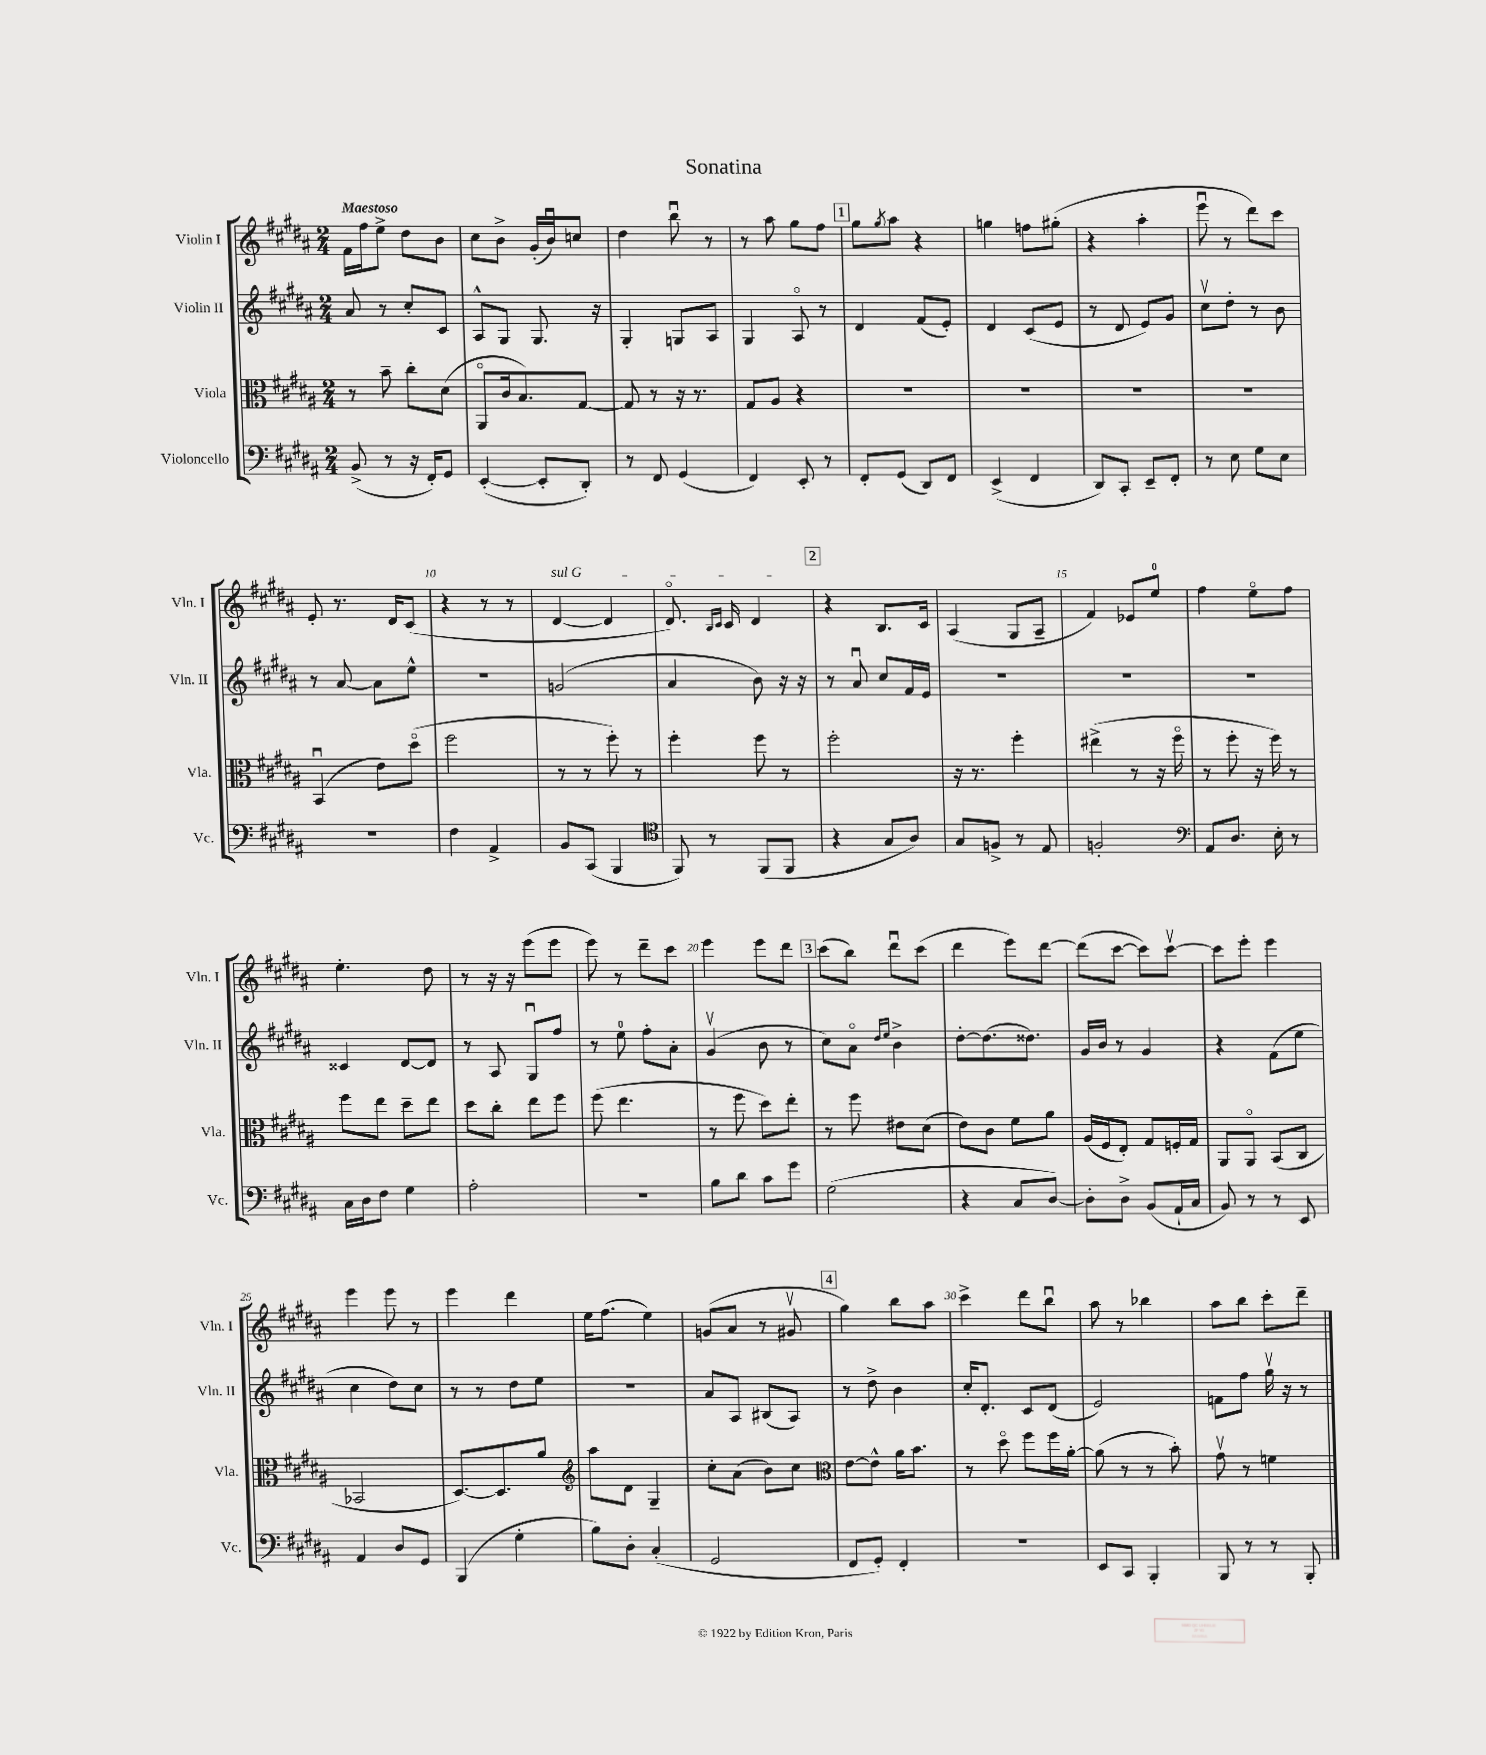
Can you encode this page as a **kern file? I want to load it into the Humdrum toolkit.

**kern	**kern	**kern	**kern
*part4	*part3	*part2	*part1
*staff4	*staff3	*staff2	*staff1
*I"Violoncello	*I"Viola	*I"Violin II	*I"Violin I
*I'Vc.	*I'Vla.	*I'Vln. II	*I'Vln. I
*clefF4	*clefC3	*clefG2	*clefG2
*k[f#c#g#d#a#]	*k[f#c#g#d#a#]	*k[f#c#g#d#a#]	*k[f#c#g#d#a#]
*M2/4	*M2/4	*M2/4	*M2/4
=1	=1	=1	=1
!	!	!	!LO:TX:a:B:t=Maestoso
(8BB^/	8r	8a#/	16f#\LL
.	.	.	16ff#\J
8r	8b~\	8r	8ee^\J
16r	8cc#'\L	8cc#'/L	8dd#\L
16FF#'/KL)	.	.	.
8GG#/J	(8d#\J	8c#/J	8b\J
=2	=2	=2	=2
([4EE'/	8AA#/L	8A#^^/L	8cc#\L
.	16c#/k	8G#/J	8b^\J
.	8.B/)	.	.
8EE'/L]	.	8.G#/	(16g#'/LL
.	.	.	16bu/J)
8DD#'/J)	[8G#/J	.	8ccn/J
.	.	16r	.
=3	=3	=3	=3
8r	8G#/]	4G#'/	4dd#\
8FF#/	8r	.	.
(4GG#/	16r	8Gn/L	8bbu\
.	8.r	.	.
.	.	8A#/J	8r
=4	=4	=4	=4
4FF#/)	8G#/L	4G#/	8r
.	8A#/J	.	8aa#\
8EE'/	4r	8A#/	8gg#\L
8r	.	8r	8ff#\J
!!LO:REH:place=s1:t=1
=5	=5	=5	=5
8FF#'/L	2r	4d#/	8gg#\L
.	.	.	8qgg#/
(8GG#/J	.	.	8aa#\J
8DD#/L)	.	(8f#/L	4r
8FF#/J	.	8e'/J)	.
=6	=6	=6	=6
(4EE^/	2r	4d#/	4ggn\
4FF#/	.	(8c#/L	8ffn\L
.	.	8e/J	(8gg#X'\J
=7	=7	=7	=7
8DD#/L)	2r	8r	4r
8CC#'/J	.	8d#/	.
8EE~/L	.	8e/L)	4aa#'\
8FF#'/J	.	8g#/J	.
=8	=8	=8	=8
8r	2r	8cc#v\L	8eeeu\
8E\	.	8dd#'\J	8r
8G#\L	.	8r	8ddd#\L)
8E\J	.	8b\	8ccc#\J
!!LO:LB:g=z
=9	=9	=9	=9
2r	(4BBu/	8r	8e'/
.	.	[8a#/	8.r
.	8e\L)	8a#\L]	.
.	.	.	16d#/KL
.	(8dd#\J	8ee^^\J	(8c#/J
=10	=10	=10	=10
4F#\	2ff#\	2r	4r
4AA#^/	.	.	8r
.	.	.	8r
=11	=11	=11	=11
!	!	!	!LO:TX:a:i:t=sul G
8BB/L	8r	(2gn/	[4d#/
(8CC#/J	8r	.	.
4BBB/	8ff#'\)	.	4d#/]
.	8r	.	.
=12	=12	=12	=12
*clefC4	*	*	*
8FF#/)	4ff#'\	4a#/	8.d#/)
8r	.	.	.
.	.	.	16qqB/LL
.	.	.	16qqc#/JJ
.	.	.	16c#/
(8FF#/L	8ff#\	8b\)	4d#/
8FF#/J	8r	16r	.
.	.	16r	.
!!LO:REH:place=s1:t=2
=13	=13	=13	=13
4r	2ff#'\	8r	4r
.	.	8a#u/	.
8G#/L	.	8cc#/L	8.B/L
8A#/J)	.	16f#/L	.
.	.	16e/JJ	16c#/Jk
=14	=14	=14	=14
8G#/L	16r	2r	(4A#/
.	8.r	.	.
8Fn^/J	.	.	.
8r	4ff#'\	.	8G#/L
8E/	.	.	8A#~/J
=15	=15	=15	=15
2Fn'/	(4ee#X^\	2r	4f#/)
.	8r	.	8e-X/L
.	16r	.	8ee/J
.	16ff#\	.	.
=16	=16	=16	=16
*clefF4	*	*	*
8AA#/L	8r	2r	4ff#\
8.D#/J	8ff#'\	.	.
.	16r	.	8ee\L
16E'\	16ff#\)	.	.
8r	8r	.	8ff#\J
!!LO:LB:g=z
=17	=17	=17	=17
16C#\LL	8ff#\L	4c##X/	4.ee'\
16D#\J	.	.	.
8F#\J	8ee\J	.	.
4G#\	8dd#~\L	[8d#/L	.
.	8ee\J	8d#/J]	8dd#\
=18	=18	=18	=18
2A#'\	8dd#\L	8r	8r
.	8cc#'\J	8A#/	16r
.	.	.	16r
.	8ee\L	8G#u/L	(8eee\L
.	8ff#\J	8ff#/J	8eee\J
=19	=19	=19	=19
2r	(8ff#\	8r	8eee\)
.	4.ee\	8ee\	8r
.	.	8ff#'\L	8ddd#~\L
.	.	8a#'\J	8ccc#\J
=20	=20	=20	=20
8B\L	8r	(4g#v/	4eee\
8d#\J	8ff#\	.	.
8c#\L	8dd#\L)	8b\	8eee\L
8g#\J	8ee'\J	8r	8ddd#\J
!!LO:REH:place=s1:t=3
=21	=21	=21	=21
(2G#\	8r	8cc#\L)	(8ccc#\L
.	8ff#\	8a#\J	8bb\J)
.	.	16qqdd#/LL	.
.	.	16qqee/JJ	.
.	8e#X\L	4b^\	8ddd#u\L
.	(8d#\J	.	(8ccc#\J
=22	=22	=22	=22
4r	8e\L)	[8dd#'\L	4ddd#\
.	8c#\J	(8.dd#\]	.
8C#/L	8f#\L	.	8eee\L)
.	.	8.dd##X\J)	.
[8D#/J)	8a#\J	.	[8ddd#\J
=23	=23	=23	=23
8D#'\L]	(16A#/LL	16g#/LL	(8ddd#\L]
.	16F#/J	16b/JJ	.
8D#^\J	8E'/J)	8r	[8ccc#\J
(8BB/L	8G#/L	4g#/	8ccc#\L])
16AA#`/L	16Fn'/L	.	[8ccc#v\J
16C#/JJ	16G#/JJ	.	.
=24	=24	=24	=24
8BB/)	8AA#/L	4r	8ccc#\L]
8r	8AA#/J	.	8eee'\J
8r	(8BB/L	(8f#\L	4eee\
8EE/	8C#/J	8ee\J	.
!!LO:LB:g=z
=25	=25	=25	=25
4AA#/	2BB-X/	4cc#\	4eee\
8D#/L	.	8dd#\L)	8eee\
8GG#/J	.	8cc#\J	8r
=26	=26	=26	=26
(4BBB/	[8.D#/L)	8r	4eee\
.	.	8r	.
.	8.D#/]	.	.
4G#'\	.	8dd#\L	4ddd#\
.	8a#/J	8ee\J	.
=27	=27	=27	=27
*	*clefG2	*	*
8B\L)	8aa#\L	2r	16ee\KL
.	.	.	(8.ff#\J
8D#'\J	8d#\J	.	.
(4C#'/	4G#~/	.	4ee\)
=28	=28	=28	=28
2GG#/	8cc#'\L	8a#/L	(8gn/L
.	(8a#\J	8A#/J	8a#/J
.	8b\L)	(8B#X/L	8r
.	8cc#\J	8A#/J)	8g#Xv/
!!LO:REH:place=s1:t=4
=29	=29	=29	=29
*	*clefC3	*	*
8FF#/L	[8e\L	8r	4gg#\)
8GG#'/J)	8e^^\J]	8dd#^\	.
4FF#'/	16a#\KL	4b\	8bb\L
.	8.b\J	.	.
.	.	.	8aa#\J
=30	=30	=30	=30
2r	8r	16cc#'/KL	4ccc#^\
.	.	8.d#'/J	.
.	8dd#\	.	.
.	8ff#\L	8c#/L	8ddd#\L
.	16ff#\L	(8d#/J	8bbu\J
.	[16a#'\JJ	.	.
=31	=31	=31	=31
8EE/L	(8a#\]	2e/)	8aa#\
8CC#/J	8r	.	8r
4BBB'/	8r	.	4bb-X\
.	8b'\)	.	.
=32	=32	=32	=32
8BBB/	8g#v\	8fn\L	8aa#\L
8r	8r	8ff#\J	8bb\J
8r	4fn\	16gg#v\	8ccc#'\L
.	.	16r	.
8BBB'/	.	8r	8ddd#~\J
==	==	==	==
*-	*-	*-	*-
